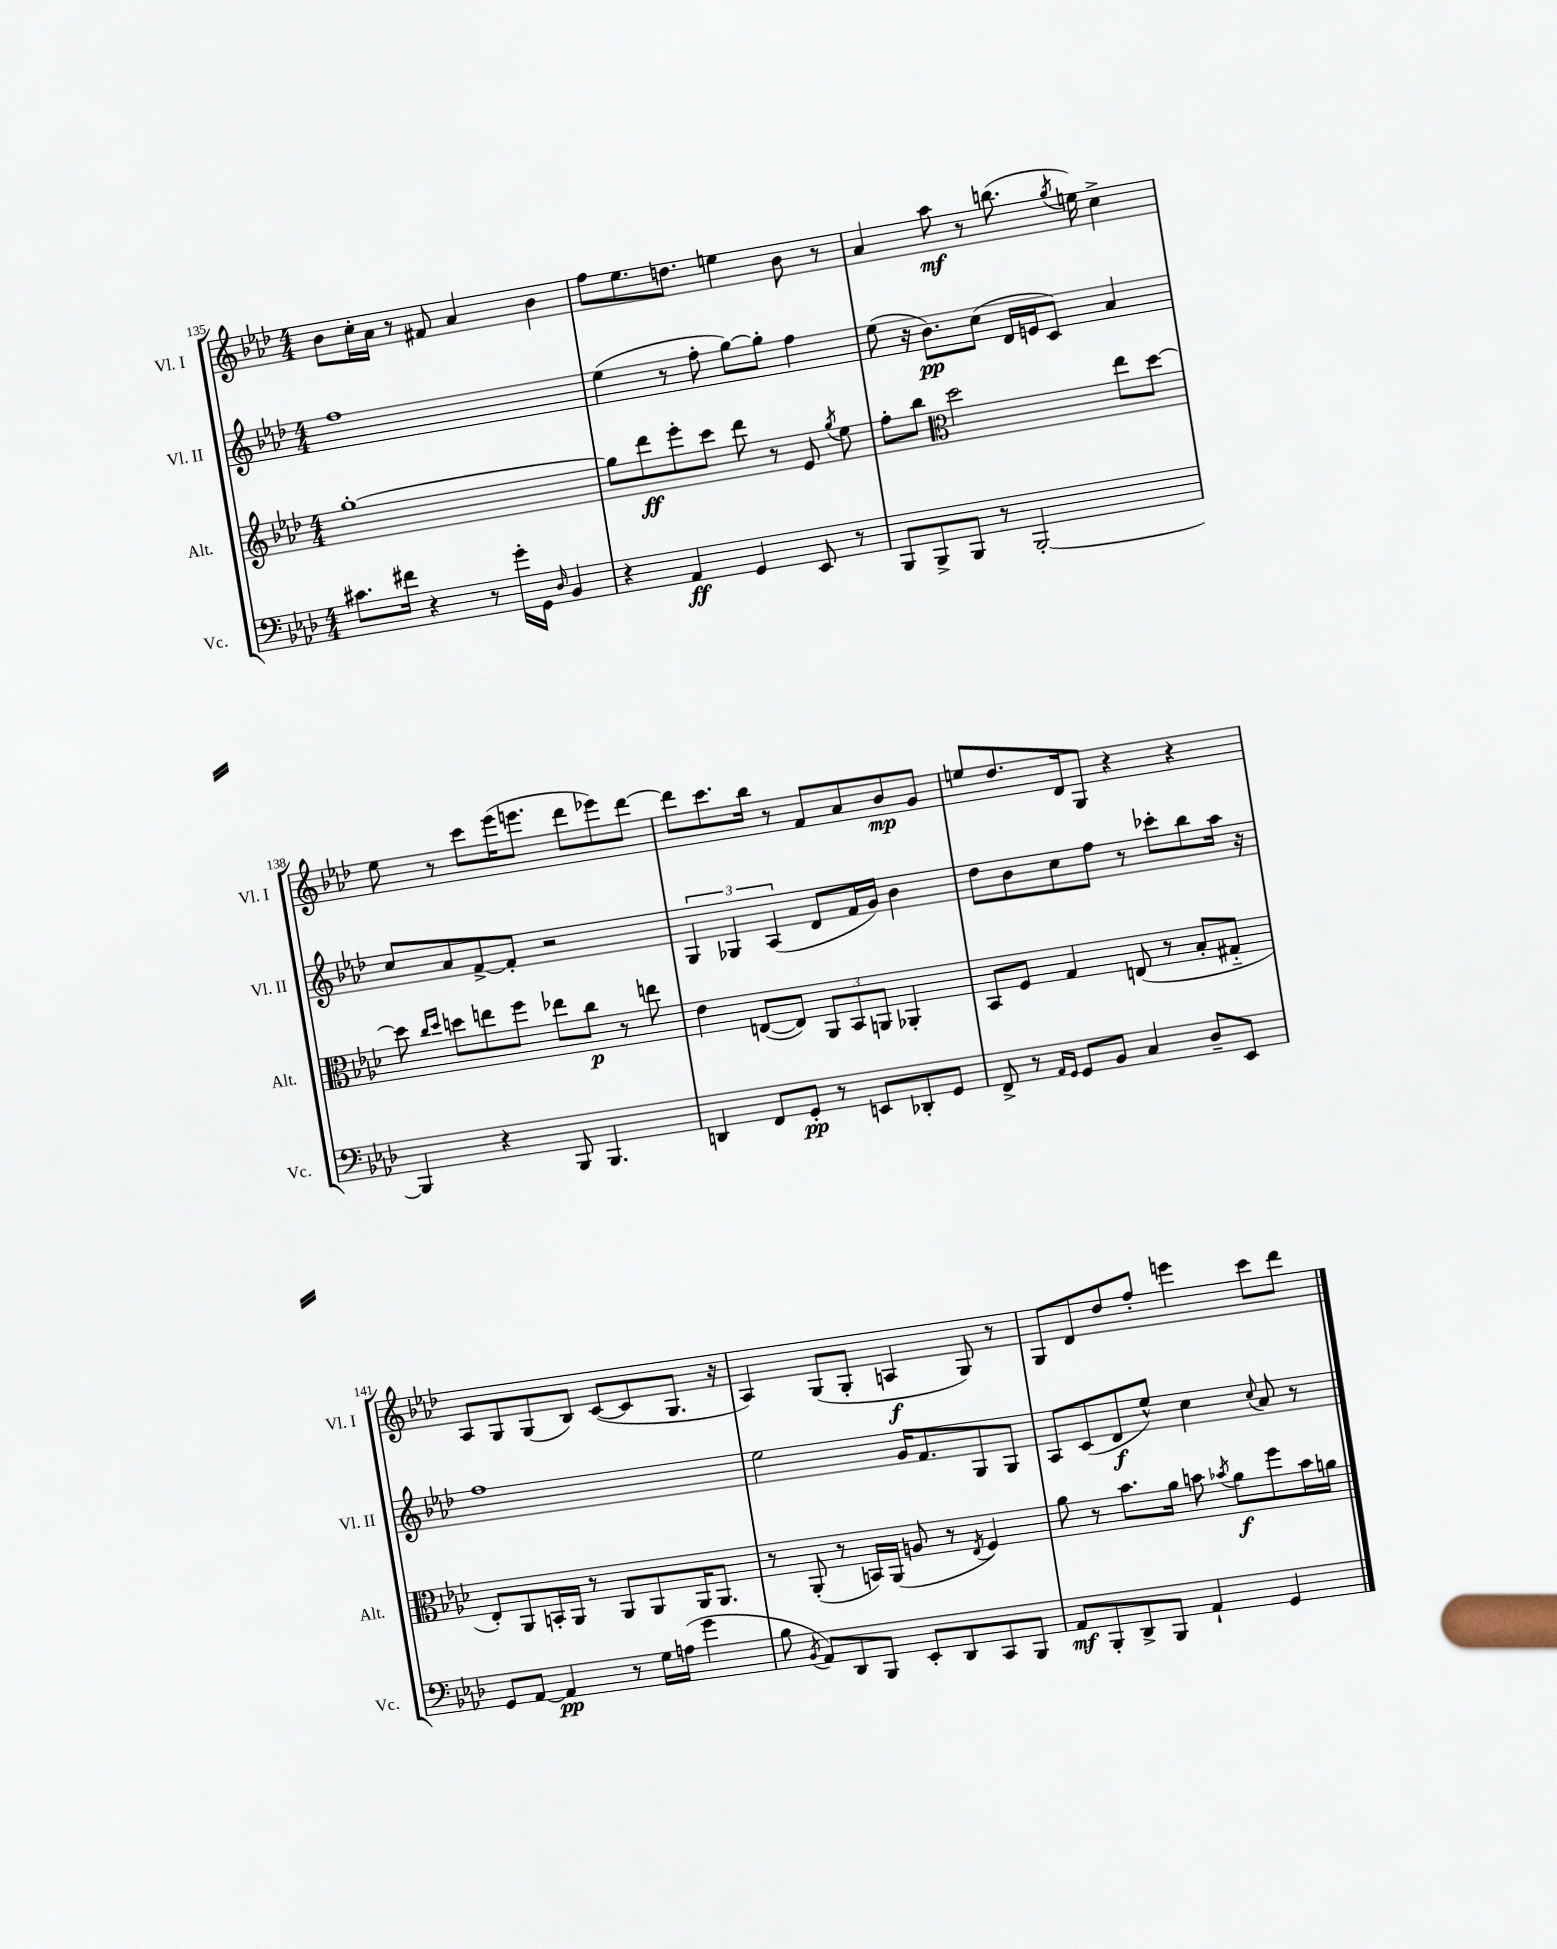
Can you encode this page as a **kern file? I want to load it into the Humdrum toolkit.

**kern	**kern	**kern	**kern
*staff4	*staff3	*staff2	*staff1
*clefF4	*clefG2	*clefG2	*clefG2
*k[b-e-a-d-]	*k[b-e-a-d-]	*k[b-e-a-d-]	*k[b-e-a-d-]
*M4/4	*M4/4	*M4/4	*M4/4
8.c#\L	[1gg'	1ff	8b-\L
.	.	.	16cc'\L
16f#\Jk	.	.	16a-\JJ
4r	.	.	8r
.	.	.	8f#/
8r	.	.	4a-/
16g'\LL	.	.	.
16GG\JJ	.	.	.
16qqD-/	.	.	.
4BB-/	.	.	4b-\
=	=	=	=
4r	8gg\]L	(4ee-\	8ff\L
.	8ddd-\	.	8.ee-\
4AA-/	8eee-'\	8r	.
.	.	.	8.dd\J
.	8ccc\J	8ff'\	.
4GG/	8ddd-\	[8gg\L)	4ee\
.	8r	8gg'\]J	.
8EE-/	8e-/	4ff\	8b-\
.	8qgg/	.	.
8r	8ee-\	.	8r
=	=	=	=
8BBB-/L	8ff'\L	(8ee-\	4a-/
8BBB-^/	8bb-\J	16r	.
.	.	8.b-\L)	.
*	*clefC3	*	*
8BBB-/J	2dd-\	.	8aa-\
8r	.	(8cc\J	8r
[2BBB-'/	.	16d-/LL	(8.bb\
.	.	16e/J	.
.	.	8c/J)	.
.	.	.	8qgg/
.	.	.	16ee\)
.	8ee-\L	4a-/	4cc^\
.	[8dd-\J	.	.
=	=	=	=
4BBB-/]	8dd-\]	8cc/L	8ee-\
.	16qqcc/LL	.	.
.	16qqdd-/JJ	.	.
.	8dd\L	8a-/	8r
4r	8ee\	[8f^/	8ccc\L
.	8ff\J	8f'/]J	(16eee-\K
.	.	.	8.eee\J
8BBB-/	8ee-\L	2r	.
4.BBB-/	8cc\J	.	8ddd-\L
.	8r	.	8eee-\)
.	8ee\	.	[8ddd-\J
=	=	=	=
4DD/	4e-\	6G/	8ddd-\]L
.	.	.	8.ccc\
.	.	6G-/	.
8FF/L	([8E/L	.	.
.	.	.	16bb-\Jk
.	.	(6A-/	.
8GG'/J	8E/]J)	.	8r
8r	12AA-/L	8d-/L	8f/L
.	12BB-/	.	.
8EE/L	.	16f/L	8a-/
.	12AA/J	.	.
.	.	16g/JJ)	.
8DD-'/	4AA-'/	4b-\	8b-/
8GG/J	.	.	8g/J
=	=	=	=
8FF^/	8BB-/L	8dd-\L	8ee/L
8r	8F/J	8b-\	8.dd-/
16qqAA-/LL	.	.	.
16qqGG/JJ	.	.	.
8GG/L	4G/	8cc\	.
.	.	.	16d-/k
8BB-/J	.	8ff\J	8G/J
4C/	(8E/	8r	4r
.	8r	8ccc-'\L	.
8D-~/L	8B-'/L	8bb-\	4r
8EE-/J	8G#'~/J	16aa-\Jk	.
.	.	16r	.
=	=	=	=
8GG/L	8E-'/L)	1ff	8A-/L
[8AA-/J	8AA-/	.	8G/
4AA-/]	16BB'/L	.	(8G/
.	16AA-/JJ	.	.
.	8r	.	8B-/J)
8r	8AA-/L	.	([8c/L
16G\LL	8AA-/	.	8c/]
(16A\JJ	.	.	.
4g\	16AA-/K	.	8.G/J
.	8.AA-/J	.	.
.	.	.	16r
=	=	=	=
8B-\	8r	2ee-\	4A-/)
8qBB-/	.	.	.
8AA-/L)	(8AA-'/	.	.
8DD-/	8r	.	(8G/L
8BBB-/J	16BB/LL)	.	8G'/J
.	(16AA-/JJ	.	.
8EE-'/L	8A/	16g/LK	4A/
.	.	8.f/	.
8DD-/	8r	.	.
.	8qE-/	.	.
8CC/	4F/)	8G/	8G/)
8BBB-/J	.	8G/J	8r
=	=	=	=
8AA-/L	8a-\	8A-/L	8G/L
8BBB-'/	8r	(8c/	8d-/
8DD-^/	8.b-\L	8d-/	8dd-/
8BBB-/J	.	8ee-^^/J)	8ff'/J
.	16a-\Jk	.	.
4AA-`/	8b\	4cc\	4eee\
.	8qb-/	.	.
.	8a-\L	.	.
.	.	8qqcc/	.
4GG/	8ff\	8a-/	8ccc\L
.	16b-\L	8r	8ddd-\J
.	16a\JJ	.	.
==	==	==	==
*-	*-	*-	*-
